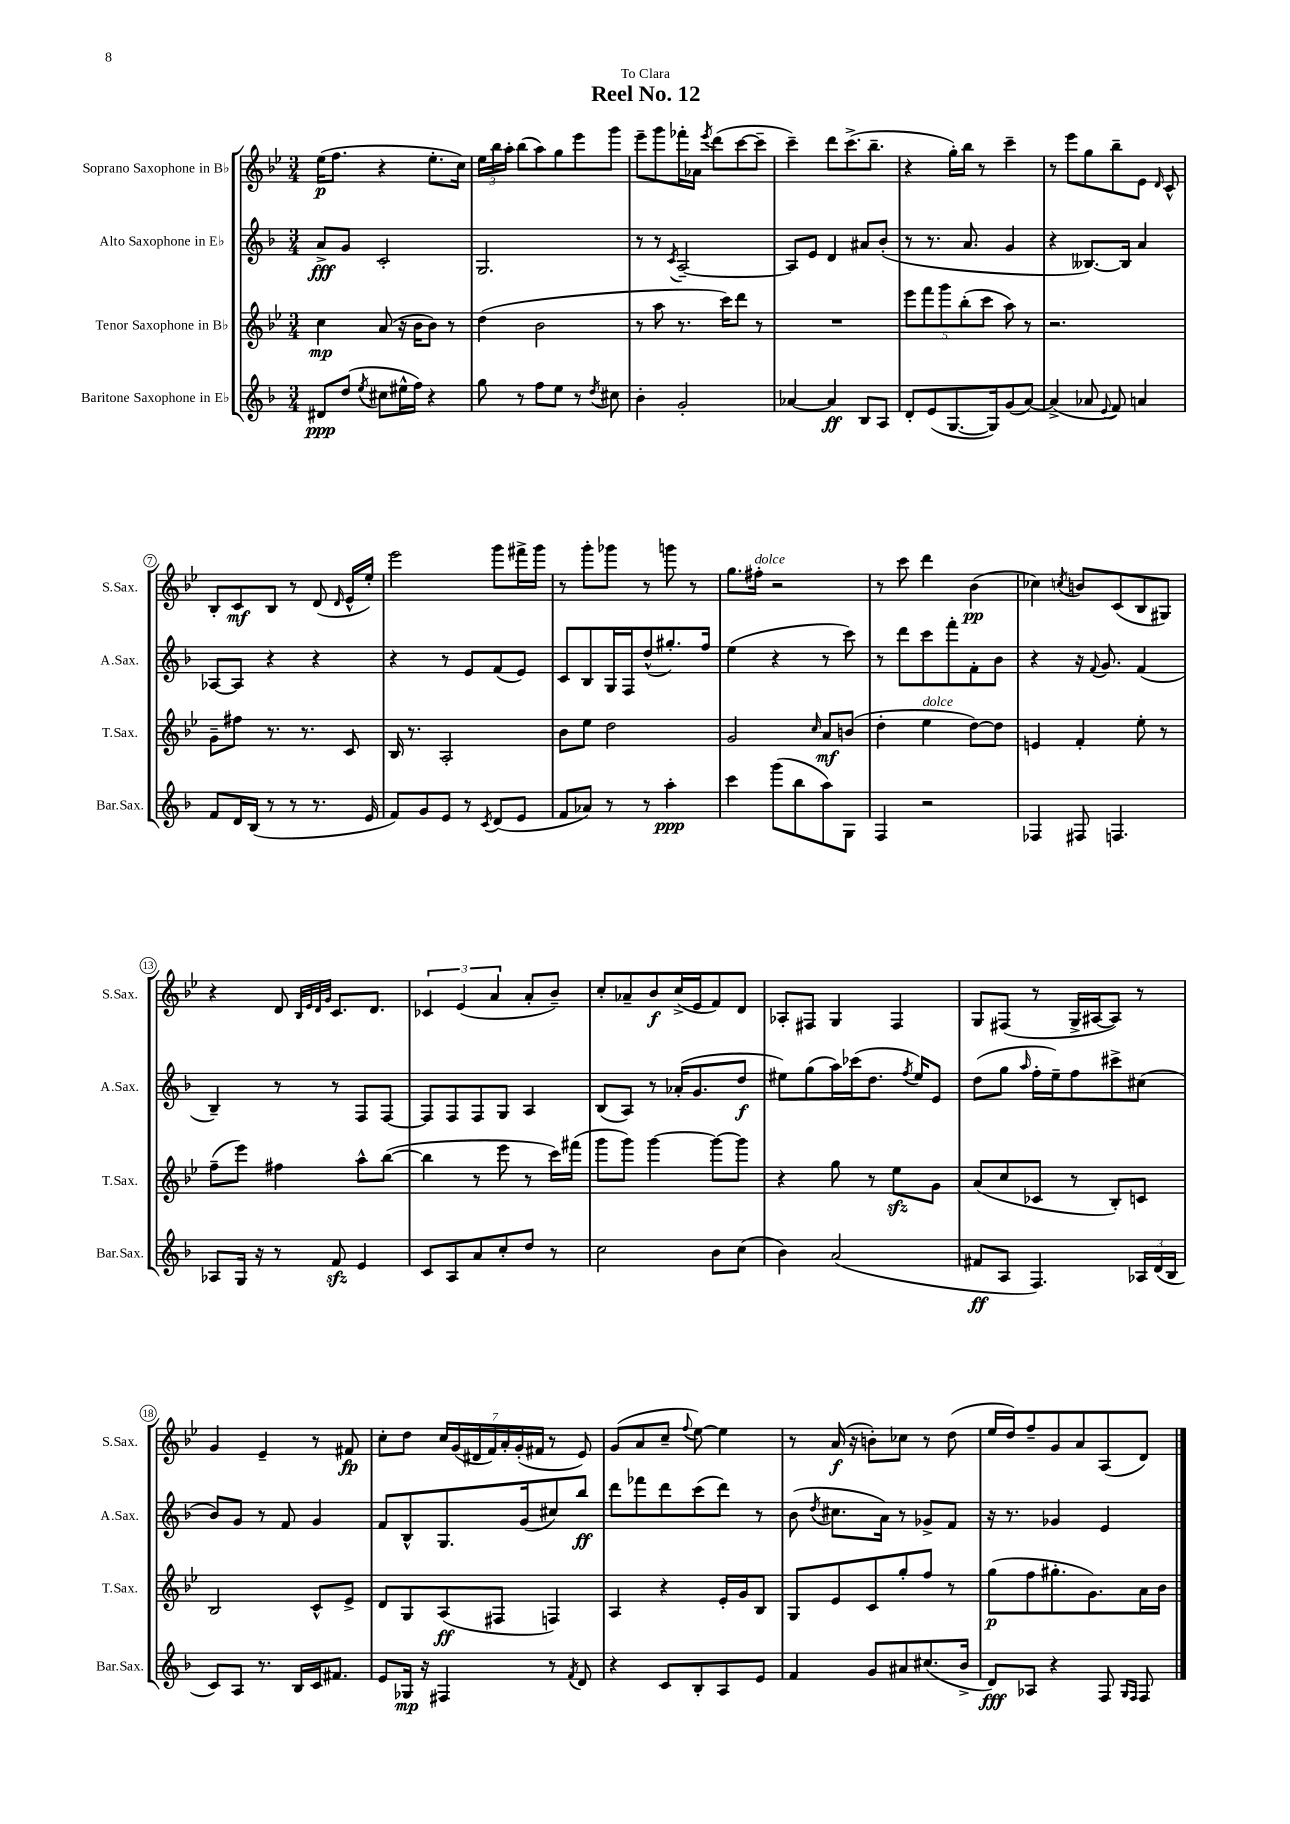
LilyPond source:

\header { title = "Reel No. 12" dedication = "To Clara" }
<<
\new StaffGroup <<
\new Staff = "s0" \with { instrumentName = "Soprano Saxophone in Bb" shortInstrumentName = "S.Sax." } {
    \clef treble \key bes \major \numericTimeSignature \time 3/4
    \autoBeamOff ees''16[\p( f''8.] r4 ees''8.[-. c''16]) |
    \tuplet 3/2 { ees''16[ bes''16 a''16]-. } bes''8[( a''8) g''8 ees'''8 g'''8] |
    ees'''8[-- g'''8 fes'''16-. aes'16] \acciaccatura { ees'''8 } d'''8[( c'''8~ c'''8]-- |
    c'''4--) d'''8[ c'''8.->( bes''8.]-- |
    r4 g''16[-.) bes''16] r8 c'''4-- |
    r8 ees'''8[ g''8 bes''8-- ees'8] \grace { d'16 } c'8-^ |
    bes8[-. c'8\mf bes8] r8 d'8( \grace { d'16 } ees'16[-^ ees''16]-.) |
    ees'''2 g'''8[ fis'''16-> g'''16] |
    r8 g'''8[-. ges'''8] r8 g'''8 r8 |
    g''8.[ fis''16]-.^\markup { \italic "dolce" } r2 |
    r8 c'''8 d'''4 bes'4\pp( |
    ces''4) \acciaccatura { c''8 } b'8[ c'8( bes8 gis8]) |
    r4 d'8 \grace { bes32[ ees'32 d'32 g'32] } c'8.[ d'8.] |
    \tuplet 3/2 { ces'4 ees'4( a'4 } a'8[-. bes'8]--) |
    c''8[-. aes'8-- bes'8\f c''16->( ees'16 f'8) d'8] |
    aes8[-. fis8] g4 fis4 |
    g8[ fis8]( r8 g16[-> ais16~ ais8]) r8 |
    g'4 ees'4-- r8 fis'8\fp |
    c''8[-. d''8] \tuplet 7/4 { c''16[ g'16( dis'16 f'16) a'16-. g'16-.( fis'16] } r8 ees'8) |
    g'8[( a'8 c''8]-- \appoggiatura { f''8 } ees''8~) ees''4 |
    r8 a'16\f( r16 b'8[-.) ces''8] r8 d''8( |
    ees''16[ d''16) f''8-- g'8 a'8 a8( d'8]) \bar "|." |
}
\new Staff = "s1" \with { instrumentName = "Alto Saxophone in Eb" shortInstrumentName = "A.Sax." } {
    \clef treble \key f \major \numericTimeSignature \time 3/4
    \autoBeamOff a'8[->\fff g'8] c'2-. |
    g2. |
    r8 r8 \acciaccatura { c'8 } a2~-- |
    a8[ e'8] d'4 ais'8[ bes'8]-.( |
    r8 r8. a'8. g'4 |
    r4 beses8.[~) beses16] a'4 |
    aes8[~ aes8] r4 r4 |
    r4 r8 e'8[ f'8( e'8]) |
    c'8[ bes8 g16 f16 d''8-^( gis''8.-.) f''16] |
    e''4( r4 r8 c'''8) |
    r8 d'''8[ c'''8 f'''8-. f'8-. bes'8] |
    r4 r16 \appoggiatura { f'8 } g'8. f'4( |
    bes4--) r8 r8 f8[ f8]~ |
    f8[ f8 f8 g8] a4 |
    bes8[( a8]) r8 aes'16[-.( g'8. d''8]\f |
    eis''8[) g''8( a''16) ces'''16( d''8.] \acciaccatura { f''8 } eis''16[) e'8] |
    d''8[( g''8] \grace { a''16 } f''16[-. e''16--) f''8 cis'''8-> cis''8]( |
    bes'8[) g'8] r8 f'8 g'4 |
    f'8[ bes8-^ g8. g'16( cis''8) bes''8]\ff |
    d'''8[ fes'''8 d'''8 c'''8( d'''8]) r8 |
    bes'8( \acciaccatura { d''8 } cis''8.[ a'16]) r8 ges'8[-> f'8] |
    r16 r8. ges'4 e'4 \bar "|." |
}
\new Staff = "s2" \with { instrumentName = "Tenor Saxophone in Bb" shortInstrumentName = "T.Sax." } {
    \clef treble \key bes \major \numericTimeSignature \time 3/4
    \autoBeamOff c''4\mp a'8( r16 bes'16[ bes'8]) r8 |
    d''4( bes'2 |
    r8 a''8 r8. c'''16[) d'''8] r8 |
    R2. |
    \tuplet 5/4 { ees'''8[ f'''8 g'''8 bes''8-.( c'''8] } a''8) r8 |
    r2. |
    g'8[-- fis''8] r8. r8. c'8 |
    bes16 r8. a2-. |
    bes'8[ ees''8] d''2 |
    g'2 \grace { c''16 } a'8[\mf b'8]( |
    d''4-. ees''4^\markup { \italic "dolce" } d''8[~) d''8] |
    e'4 f'4-. ees''8-. r8 |
    f''8[--( ees'''8]) fis''4 a''8[-^ bes''8]~( |
    bes''4 r8 ees'''8 r8 c'''16[) fis'''16]( |
    g'''8[ g'''8]) g'''4~ g'''8[~ g'''8] |
    r4 g''8 r8 ees''8[\sfz g'8] |
    a'8[( c''8 ces'8] r8 bes8[-.) c'8] |
    bes2 c'8[-^ ees'8]-> |
    d'8[ g8 a8\ff( fis8] f4) |
    a4 r4 ees'16[-. g'16 bes8] |
    g8[ ees'8 c'8 g''8-. f''8] r8 |
    g''8[\p( f''8 gis''8.-. g'8.) a'16 bes'16] \bar "|." |
}
\new Staff = "s3" \with { instrumentName = "Baritone Saxophone in Eb" shortInstrumentName = "Bar.Sax." } {
    \clef treble \key f \major \numericTimeSignature \time 3/4
    \autoBeamOff dis'8[\ppp d''8]( \acciaccatura { e''8 } cis''8[ eis''16-^ f''16]) r4 |
    g''8 r8 f''8[ e''8] r8 \acciaccatura { d''8 } cis''8 |
    bes'4-. g'2-. |
    aes'4~ aes'4\ff bes8[ a8] |
    d'8[-. e'8( g8.~ g16) g'8( a'8]~) |
    a'4->( aes'8 \appoggiatura { e'8 } f'8) a'4 |
    f'8[ d'16 bes16]( r8 r8 r8. e'16 |
    f'8[) g'8 e'8] r8 \acciaccatura { c'8 } d'8[( e'8] |
    f'8[ aes'8]) r8 r8 a''4-.\ppp |
    c'''4 g'''8[( bes''8 a''8) g8] |
    f4 r2 |
    fes4 fis8 f4. |
    aes8[ g16] r16 r8 f'8\sfz e'4 |
    c'8[ a8 a'8 c''8-. d''8] r8 |
    c''2 bes'8[ c''8]( |
    bes'4) a'2( |
    fis'8[\ff a8] f4.) \tuplet 3/2 { aes16[ d'16( bes16] } |
    c'8[) a8] r8. bes16[ c'16 fis'8.] |
    e'8[ ges16]\mp r16 fis4 r8 \acciaccatura { f'8 } d'8 |
    r4 c'8[ bes8-. a8 e'8] |
    f'4 g'8[ ais'8 cis''8.( bes'16]-> |
    d'8[\fff) aes8] r4 f8 \grace { g16[ f16] } f8 \bar "|." |
}
>>
>>
\layout { \context { \Score \override BarNumber.stencil = #(make-stencil-circler 0.1 0.3 ly:text-interface::print) } }
